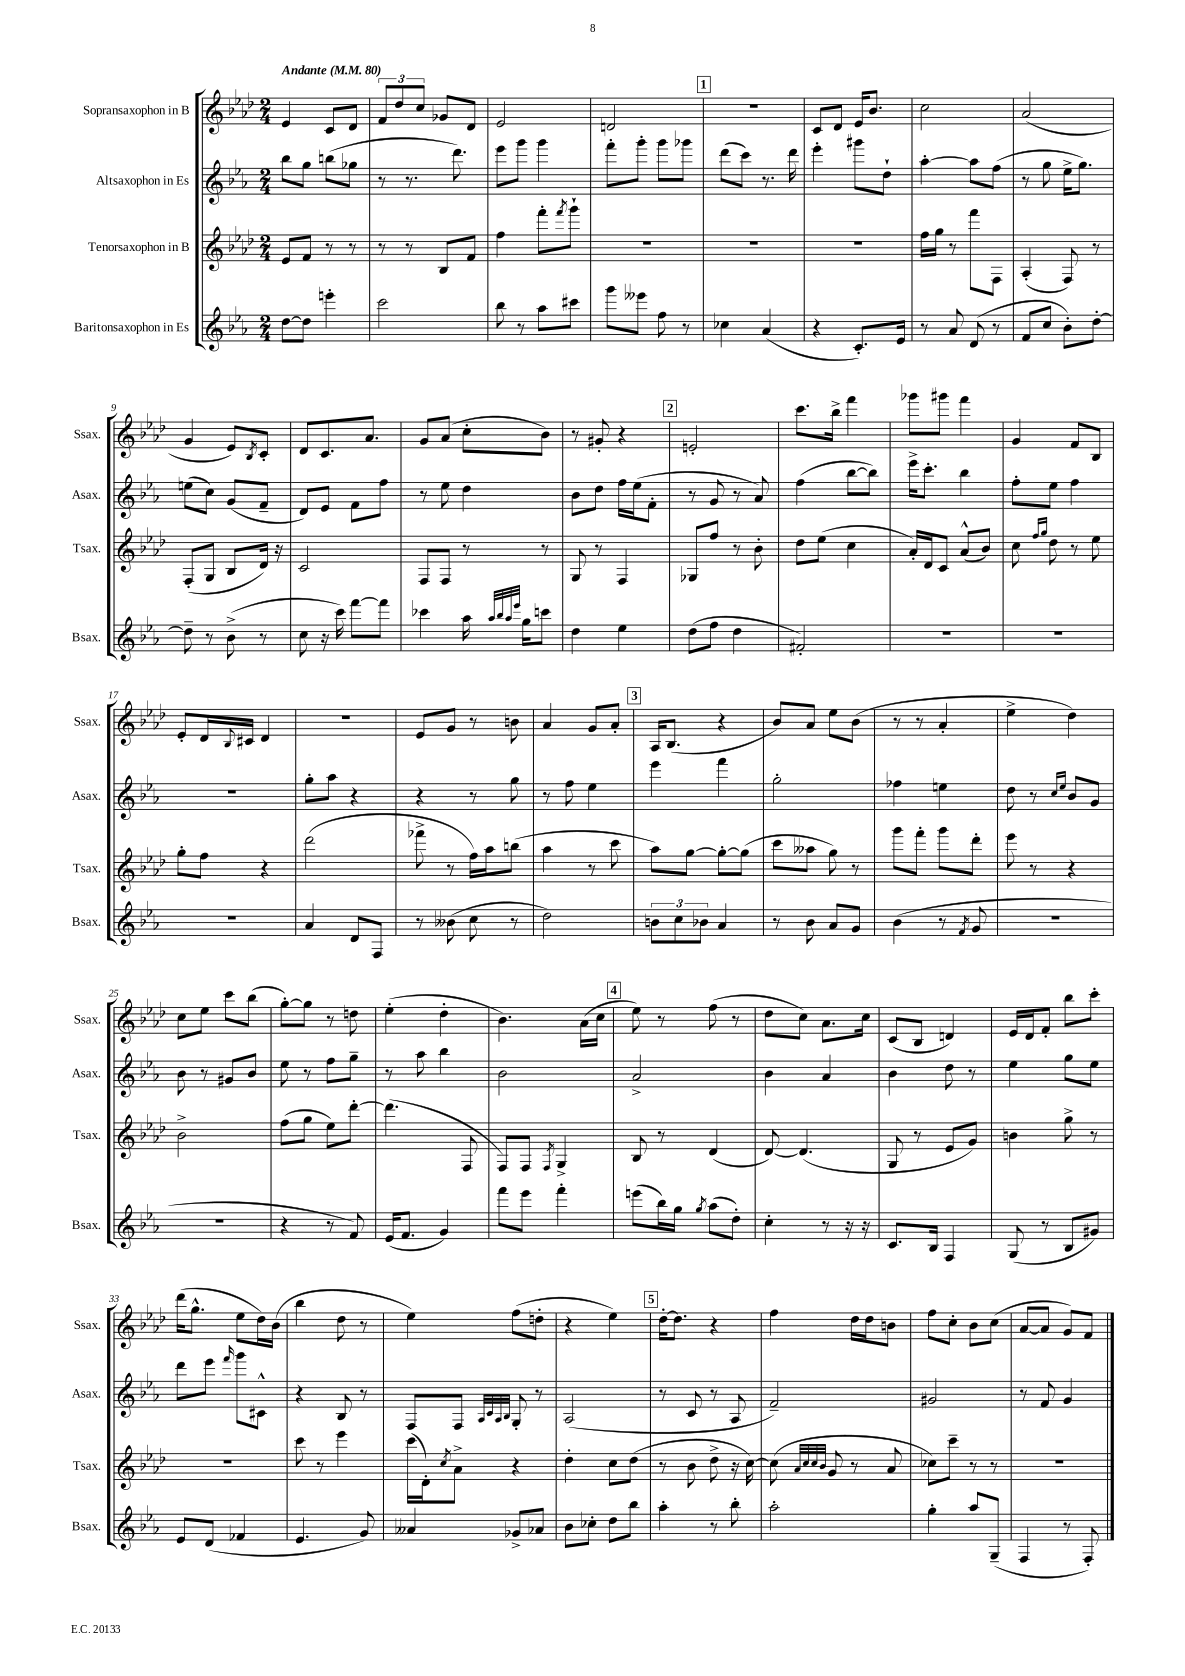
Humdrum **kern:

**kern	**kern	**kern	**kern
*staff4	*staff3	*staff2	*staff1
*clefG2	*clefG2	*clefG2	*clefG2
*k[b-e-a-]	*k[b-e-a-d-]	*k[b-e-a-]	*k[b-e-a-d-]
*M2/4	*M2/4	*M2/4	*M2/4
*MM80	*MM80	*MM80	*MM80
[8dd	8e-	8bb-	4e-
8dd]	8f	8gg	.
4eee'	8r	(8bb	8c
.	8r	8gg-	8d-
=	=	=	=
2ccc	8r	8r	12f
.	.	.	12dd-
.	8r	8.r	.
.	.	.	12cc
.	8B-	.	8g-
.	.	8.ddd)	.
.	8f	.	8d-
=	=	=	=
8bb-	4ff	8eee-	2e-
8r	.	8ggg	.
8aa-	8fff'	4ggg	.
.	8qfff	.	.
8ccc#	8ggg`	.	.
=	=	=	=
8ggg	2r	8fff'	2d
8eee--	.	8ggg'	.
8ff	.	8ggg	.
8r	.	8ggg-	.
=	=	=	=
4cc-	2r	(8ddd	2r
.	.	8ccc)	.
(4a-	.	8.r	.
.	.	16ddd	.
=	=	=	=
4r	2r	4eee-'	8c
.	.	.	8d-
8.c')	.	8ggg#	16e-
.	.	.	8.b-
.	.	8dd`	.
16e-	.	.	.
=	=	=	=
8r	16ff	[4aa-'	2cc
.	16gg	.	.
8a-	8r	.	.
(8d	8fff	8aa-]	.
8r	8F	(8ff	.
=	=	=	=
8f	(4A-'	8r	(2a-
8cc	.	8gg	.
8b-')	8F)	16ee-^	.
.	.	8.gg)	.
[8dd'	8r	.	.
=	=	=	=
8dd~]	(8F'	(8ee	4g
8r	8G	8cc)	.
(8b-^	8B-	(8g	8e-)
.	.	.	8qB-
8r	16d-)	8f~	8c'
.	16r	.	.
=	=	=	=
8cc	2c	8d)	8d-
16r	.	8e-	8.c
16ccc)	.	.	.
[8fff	.	8f	.
.	.	.	8.a-
8fff]	.	8ff	.
=	=	=	=
4ccc-	8F	8r	8g
.	8F	8ee-	(8a-
16aa-	8r	4dd	8cc'
32qqaa-	.	.	.
32qqbb-	.	.	.
32qqaa-	.	.	.
32qqeee-	.	.	.
16gg	.	.	.
8ccc	8r	.	8b-)
=	=	=	=
4dd	8G	8b-	8r
.	8r	8dd	8g#'
4ee-	4F	16ff	4r
.	.	(16ee-	.
.	.	8f'	.
=	=	=	=
(8dd	8G-	8r	2e'
8ff	8ff	8g	.
4dd	8r	8r	.
.	8b-'	8a-)	.
=	=	=	=
2f#')	8dd-	(4ff	8.ccc
.	(8ee-	.	.
.	.	.	16bb-^
.	4cc	[8bb-	4fff
.	.	8bb-])	.
=	=	=	=
2r	16a-')	16eee-^	8ggg-
.	16d-	8.ccc'	.
.	8c	.	8ggg#
.	(8a-^^	4bb-	4fff
.	8b-)	.	.
=	=	=	=
2r	8cc	8ff'	4g
.	16qqff	.	.
.	16qqgg	.	.
.	8dd-	8ee-	.
.	8r	4ff	8f
.	8ee-	.	8B-
=	=	=	=
2r	8gg'	2r	8e-'
.	8ff	.	16d-
.	.	.	8qqB-
.	.	.	16c#
.	4r	.	4d-
=	=	=	=
4a-	(2ddd-	8gg'	2r
.	.	8aa-	.
8d	.	4r	.
8F	.	.	.
=	=	=	=
8r	8fff-^	4r	8e-
(8b--	8r	.	8g
8cc	16ff)	8r	8r
.	16aa-	.	.
8r	(8bb	8gg	8b
=	=	=	=
2dd)	4aa-	8r	4a-
.	.	8ff	.
.	8r	4ee-	8g
.	8ccc	.	8a-'
=	=	=	=
12b	8aa-)	4eee-	16A-
.	.	.	(8.B-
12cc	.	.	.
.	[8gg	.	.
12b-	.	.	.
4a-	8gg'_	4fff	4r
.	(8gg]	.	.
=	=	=	=
8r	8ccc	2gg'	8b-)
8b-	8aa--	.	8a-
8a-	8gg)	.	8ee-
8g	8r	.	(8b-
=	=	=	=
(4b-	8ggg	4ff-	8r
.	8fff'	.	8r
8r	8ggg	4ee	4a-'
8qf	.	.	.
8g	8ddd-'	.	.
=	=	=	=
2r	8eee-	8dd	4ee-^
.	8r	8r	.
.	.	16qqcc	.
.	.	16qqee-	.
.	4r	8b-	4dd-)
.	.	8g	.
=	=	=	=
2r	2b-^	8b-	8cc
.	.	8r	8ee-
.	.	8g#	8ccc
.	.	8b-	(8bb-
=	=	=	=
4r	(8ff	8ee-	[8gg')
.	8gg	8r	8gg]
8r	8ee-)	8ff	8r
8f)	[8ddd-'	8gg~	8dd
=	=	=	=
(16e-	(4.ddd-]	8r	(4ee-'
8.f	.	.	.
.	.	8aa-	.
4g)	.	4bb-	4dd-'
.	8F	.	.
=	=	=	=
8fff	8F)	2b-	4.b-)
8eee-	8F	.	.
.	8qF	.	.
4fff'	4G^	.	.
.	.	.	(16a-
.	.	.	16cc
=	=	=	=
(8eee	8B-	2a-^	8ee-)
16bb-)	8r	.	8r
16gg	.	.	.
8qgg	.	.	.
(8aa-	(4d-	.	(8ff
8dd')	.	.	8r
=	=	=	=
4cc'	[8d-)	4b-	8dd-
.	(4.d-]	.	8cc)
8r	.	4a-	8.a-
16r	.	.	.
16r	.	.	16cc
=	=	=	=
8.c	8G	4b-	(8c
.	8r	.	8B-
16B-	.	.	.
4F	8e-	8dd	4d)
.	8g)	8r	.
=	=	=	=
(8G	4b	4ee-	16e-
.	.	.	16d-
8r	.	.	8f'
8B-	8gg^	8gg	8bb-
8g#)	8r	8ee-	8ccc'
=	=	=	=
8e-	2r	8ddd	(16ddd-
.	.	.	8.gg^^
(8d	.	8eee-	.
.	.	16qqfff	.
4f-	.	8ggg	8ee-
.	.	8c#^^	16dd-)
.	.	.	(16b-
=	=	=	=
4.e-	8ccc	4r	4bb-
.	8r	.	.
.	4eee-	8B-	8dd-
8g)	.	8r	8r
=	=	=	=
4a--	(16ccc	8F	4ee-)
.	16d-')	.	.
.	8qcc	.	.
.	8a-^	8F	.
.	.	32qqA-	.
.	.	32qqc	.
.	.	32qqA-	.
.	.	32qqB-	.
8g-^	4r	8G'	(8ff
8a-	.	8r	8dd'
=	=	=	=
8b-	4dd-'	(2A-	4r
8cc-'	.	.	.
8dd	8cc	.	4ee-)
8bb-	(8dd-	.	.
=	=	=	=
4aa-'	8r	8r	[16dd-'
.	.	.	8.dd-]
.	8b-	8c	.
8r	8dd-^	8r	4r
8bb-'	16r	8A-	.
.	[16cc)	.	.
=	=	=	=
2aa-'	(8cc]	2f~)	4ff
.	32qqa-	.	.
.	32qqcc	.	.
.	32qqcc	.	.
.	32qqb-	.	.
.	8g	.	.
.	8r	.	16dd-
.	.	.	16dd-
.	8a-	.	8b
=	=	=	=
4gg'	8cc-)	2g#	8ff
.	8ccc~	.	8cc'
8aa-	8r	.	8b-
(8G~	8r	.	(8cc
=	=	=	=
4F	2r	8r	[8a-
.	.	8f	8a-]
8r	.	4g	8g)
8F')	.	.	8f
==	==	==	==
*-	*-	*-	*-
